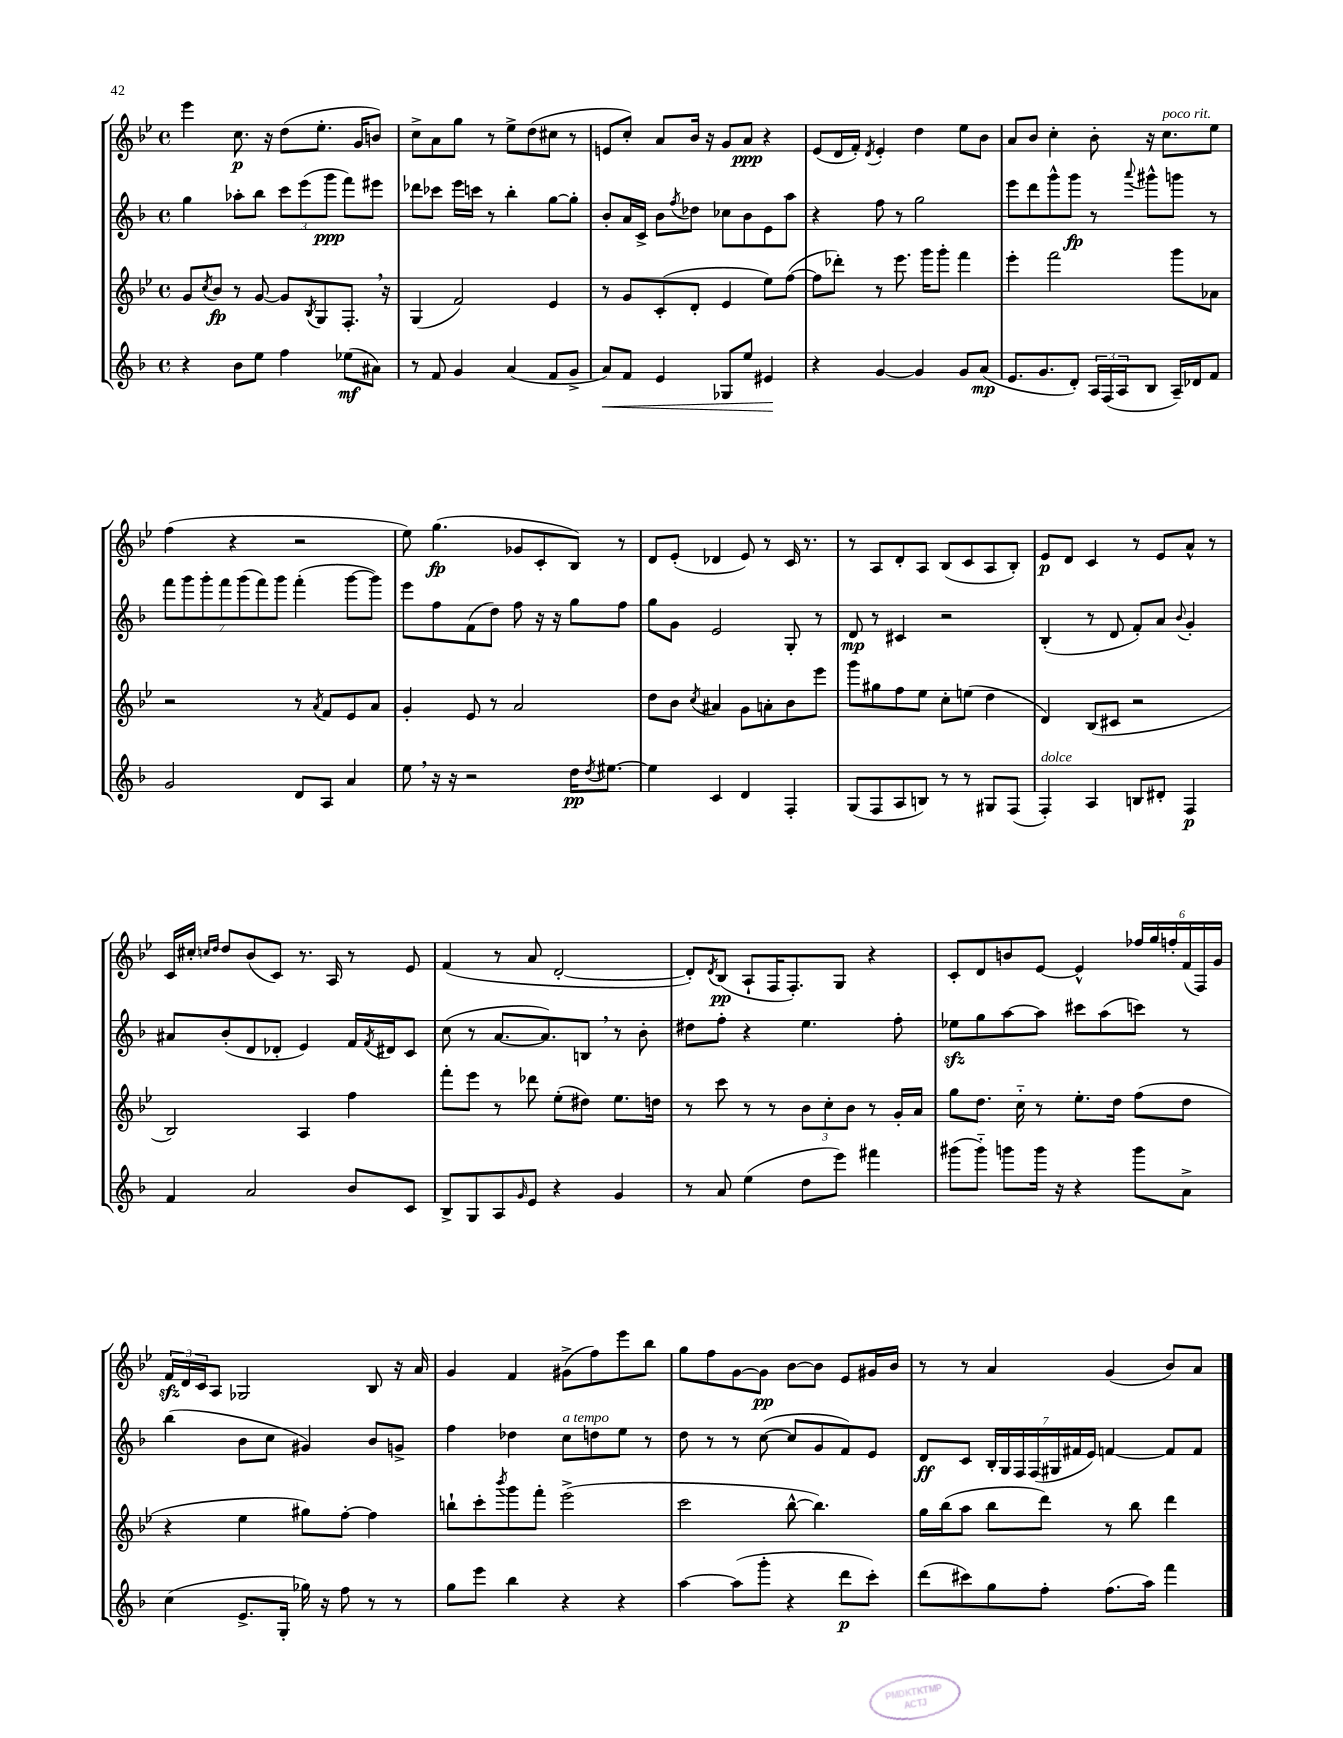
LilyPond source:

<<
\new StaffGroup <<
\new Staff = "s0" {
    \clef treble \key bes \major \defaultTimeSignature \time 4/4
    ees'''4 c''8.\p r16 d''8( ees''8.-. g'16 b'8) |
    c''8-> a'8 g''8 r8 ees''8-> d''8( cis''8 r8 |
    e'8 c''8-.) a'8 bes'16 r16 g'8 a'8\ppp r4 |
    ees'8( d'16 f'16-.) \acciaccatura { d'8 } ees'4-. d''4 ees''8 bes'8 |
    a'8 bes'8 c''4-. bes'8-. r16 c''8.^\markup { \italic "poco rit." } ees''8 |
    f''4( r4 r2 |
    ees''8) g''4.\fp( ges'8 c'8-. bes8) r8 |
    d'8 ees'8-.( des'4 ees'8) r8 c'16 r8. |
    r8 a8 d'8-. a8 bes8( c'8 a8 bes8-.) |
    ees'8\p d'8 c'4 r8 ees'8 a'8-^ r8 |
    c'16 cis''16-. \grace { c''16 d''16 } d''8 bes'8( c'8) r8. a16 r8 ees'8 |
    f'4( r8 a'8 d'2~-. |
    d'8-.) \acciaccatura { d'8 } bes8\pp( a8-! f16 f8.-.) g8 r4 |
    c'8-. d'8 b'8 ees'8~ ees'4-^ \tuplet 6/4 { fes''16 g''16 f''16-. f'16( f16) g'16 } |
    \tuplet 3/2 { f'16\sfz d'16 c'16 } a8 ges2 bes8 r16 a'16 |
    g'4 f'4 gis'8->( f''8) ees'''8 bes''8 |
    g''8 f''8 g'8~ g'8\pp bes'8~ bes'8 ees'8 gis'16 bes'16 |
    r8 r8 a'4 g'4( bes'8) a'8 \bar "|." |
}
\new Staff = "s1" {
    \clef treble \key f \major \defaultTimeSignature \time 4/4
    g''4 aes''8-. bes''8 \tuplet 3/2 { c'''8 e'''8( g'''8\ppp } f'''8) eis'''8 |
    des'''8 ces'''8 e'''16 c'''16 r8 bes''4-. g''8~ g''8-. |
    bes'8-. a'16 c'16-> bes'8 \acciaccatura { f''8 } des''8 ces''8 bes'8 e'8 a''8 |
    r4 f''8 r8 g''2 |
    e'''8 d'''8 g'''8-^ g'''8\fp r8 \appoggiatura { a'''8 } gis'''8-^ g'''8 r8 |
    \tuplet 7/4 { f'''8 g'''8 g'''8-. f'''8 g'''8( f'''8) g'''8 } f'''4-.( g'''8~ g'''8) |
    e'''8 f''8 f'8( d''8) f''8 r16 r16 g''8 f''8 |
    g''8 g'8 e'2 g8-. r8 |
    d'8\mp r8 cis'4 r2 |
    bes4-.( r8 d'8 f'8-.) a'8 \appoggiatura { bes'8 } g'4-. |
    ais'8 bes'8-.( d'8 des'8-. e'4) f'16 \acciaccatura { f'8 } dis'16 c'8 |
    c''8( r8 a'8.~ a'8.) b8 \breathe r8 bes'8-. |
    dis''8 f''8-. r4 e''4. f''8-. |
    ees''8\sfz g''8 a''8~ a''8 cis'''8 a''8( c'''8) r8 |
    bes''4( bes'8 c''8 gis'4) bes'8 g'8-> |
    f''4 des''4 c''8^\markup { \italic "a tempo" } d''8 e''8 r8 |
    d''8 r8 r8 c''8~( c''8 g'8 f'8) e'8 |
    d'8\ff c'8 \tuplet 7/4 { bes16-. g16 f16 f16( gis16 fis'16 e'16) } f'4~ f'8 f'8 \bar "|." |
}
\new Staff = "s2" {
    \clef treble \key bes \major \defaultTimeSignature \time 4/4
    g'8 \acciaccatura { c''8 } bes'8\fp r8 g'8~ g'8 \acciaccatura { bes8 } g8 f8.-. \breathe r16 |
    g4( f'2) ees'4 |
    r8 g'8 c'8-.( d'8-. ees'4 ees''8) f''8~( |
    f''8 des'''8-.) r8 ees'''8. g'''16 g'''8-. f'''4 |
    ees'''4-. f'''2 g'''8 aes'8 |
    r2 r8 \acciaccatura { a'8 } f'8 ees'8 a'8 |
    g'4-. ees'8 r8 a'2 |
    d''8 bes'8 \acciaccatura { c''8 } ais'4 g'8 a'8-. bes'8 ees'''8 |
    g'''8 gis''8 f''8 ees''8 c''8-. e''8( d''4 |
    d'4) bes8( cis'8 r2 |
    bes2) a4 f''4 |
    f'''8-. ees'''8 r8 des'''8 ees''8-.( dis''8) ees''8. d''16 |
    r8 c'''8 r8 r8 \tuplet 3/2 { bes'8 c''8-. bes'8 } r8 g'16-. a'16 |
    g''8 d''8. c''16-_ r8 ees''8.-. d''16 f''8( d''8 |
    r4 ees''4 gis''8) f''8~-. f''4 |
    b''8-! c'''8-. \acciaccatura { bes'''8 } g'''8 f'''8-. ees'''2->( |
    c'''2 bes''8~-^ bes''4.) |
    g''16 bes''16( a''8 bes''8 d'''8) r8 bes''8 d'''4 \bar "|." |
}
\new Staff = "s3" {
    \clef treble \key f \major \defaultTimeSignature \time 4/4
    r4 bes'8 e''8 f''4 ees''8\mf( ais'8) |
    r8 f'8 g'4 a'4( f'8 g'8-> |
    a'8\<) f'8 e'4 ges8 e''8 eis'4\! |
    r4 g'4~ g'4 g'8 a'8\mp( |
    e'8. g'8. d'8-.) \tuplet 3/2 { a16 f16( a16 } bes8 a16--) des'16 f'8 |
    g'2 d'8 a8 a'4 |
    e''8 \breathe r16 r16 r2 d''16\pp \acciaccatura { d''8 } eis''8.~ |
    eis''4 c'4 d'4 f4-. |
    g8( f8 a8 b8) r8 r8 gis8 f8( |
    f4-.^\markup { \italic "dolce" }) a4 b8 dis'8-. f4\p |
    f'4 a'2 bes'8 c'8 |
    bes8-> g8 a8 \grace { g'16 } e'8 r4 g'4 |
    r8 a'8 e''4( d''8 e'''8) fis'''4 |
    gis'''8( gis'''8-_) g'''8 g'''16 r16 r4 g'''8 a'8-> |
    c''4( e'8.-> g16-. ges''16) r16 f''8 r8 r8 |
    g''8 e'''8 bes''4 r4 r4 |
    a''4~ a''8( g'''8-. r4 d'''8\p c'''8-.) |
    d'''8( cis'''8) g''8 f''8-. f''8.( a''16) f'''4 \bar "|." |
}
>>
>>
\layout { \context { \Score \remove "Bar_number_engraver" } }
